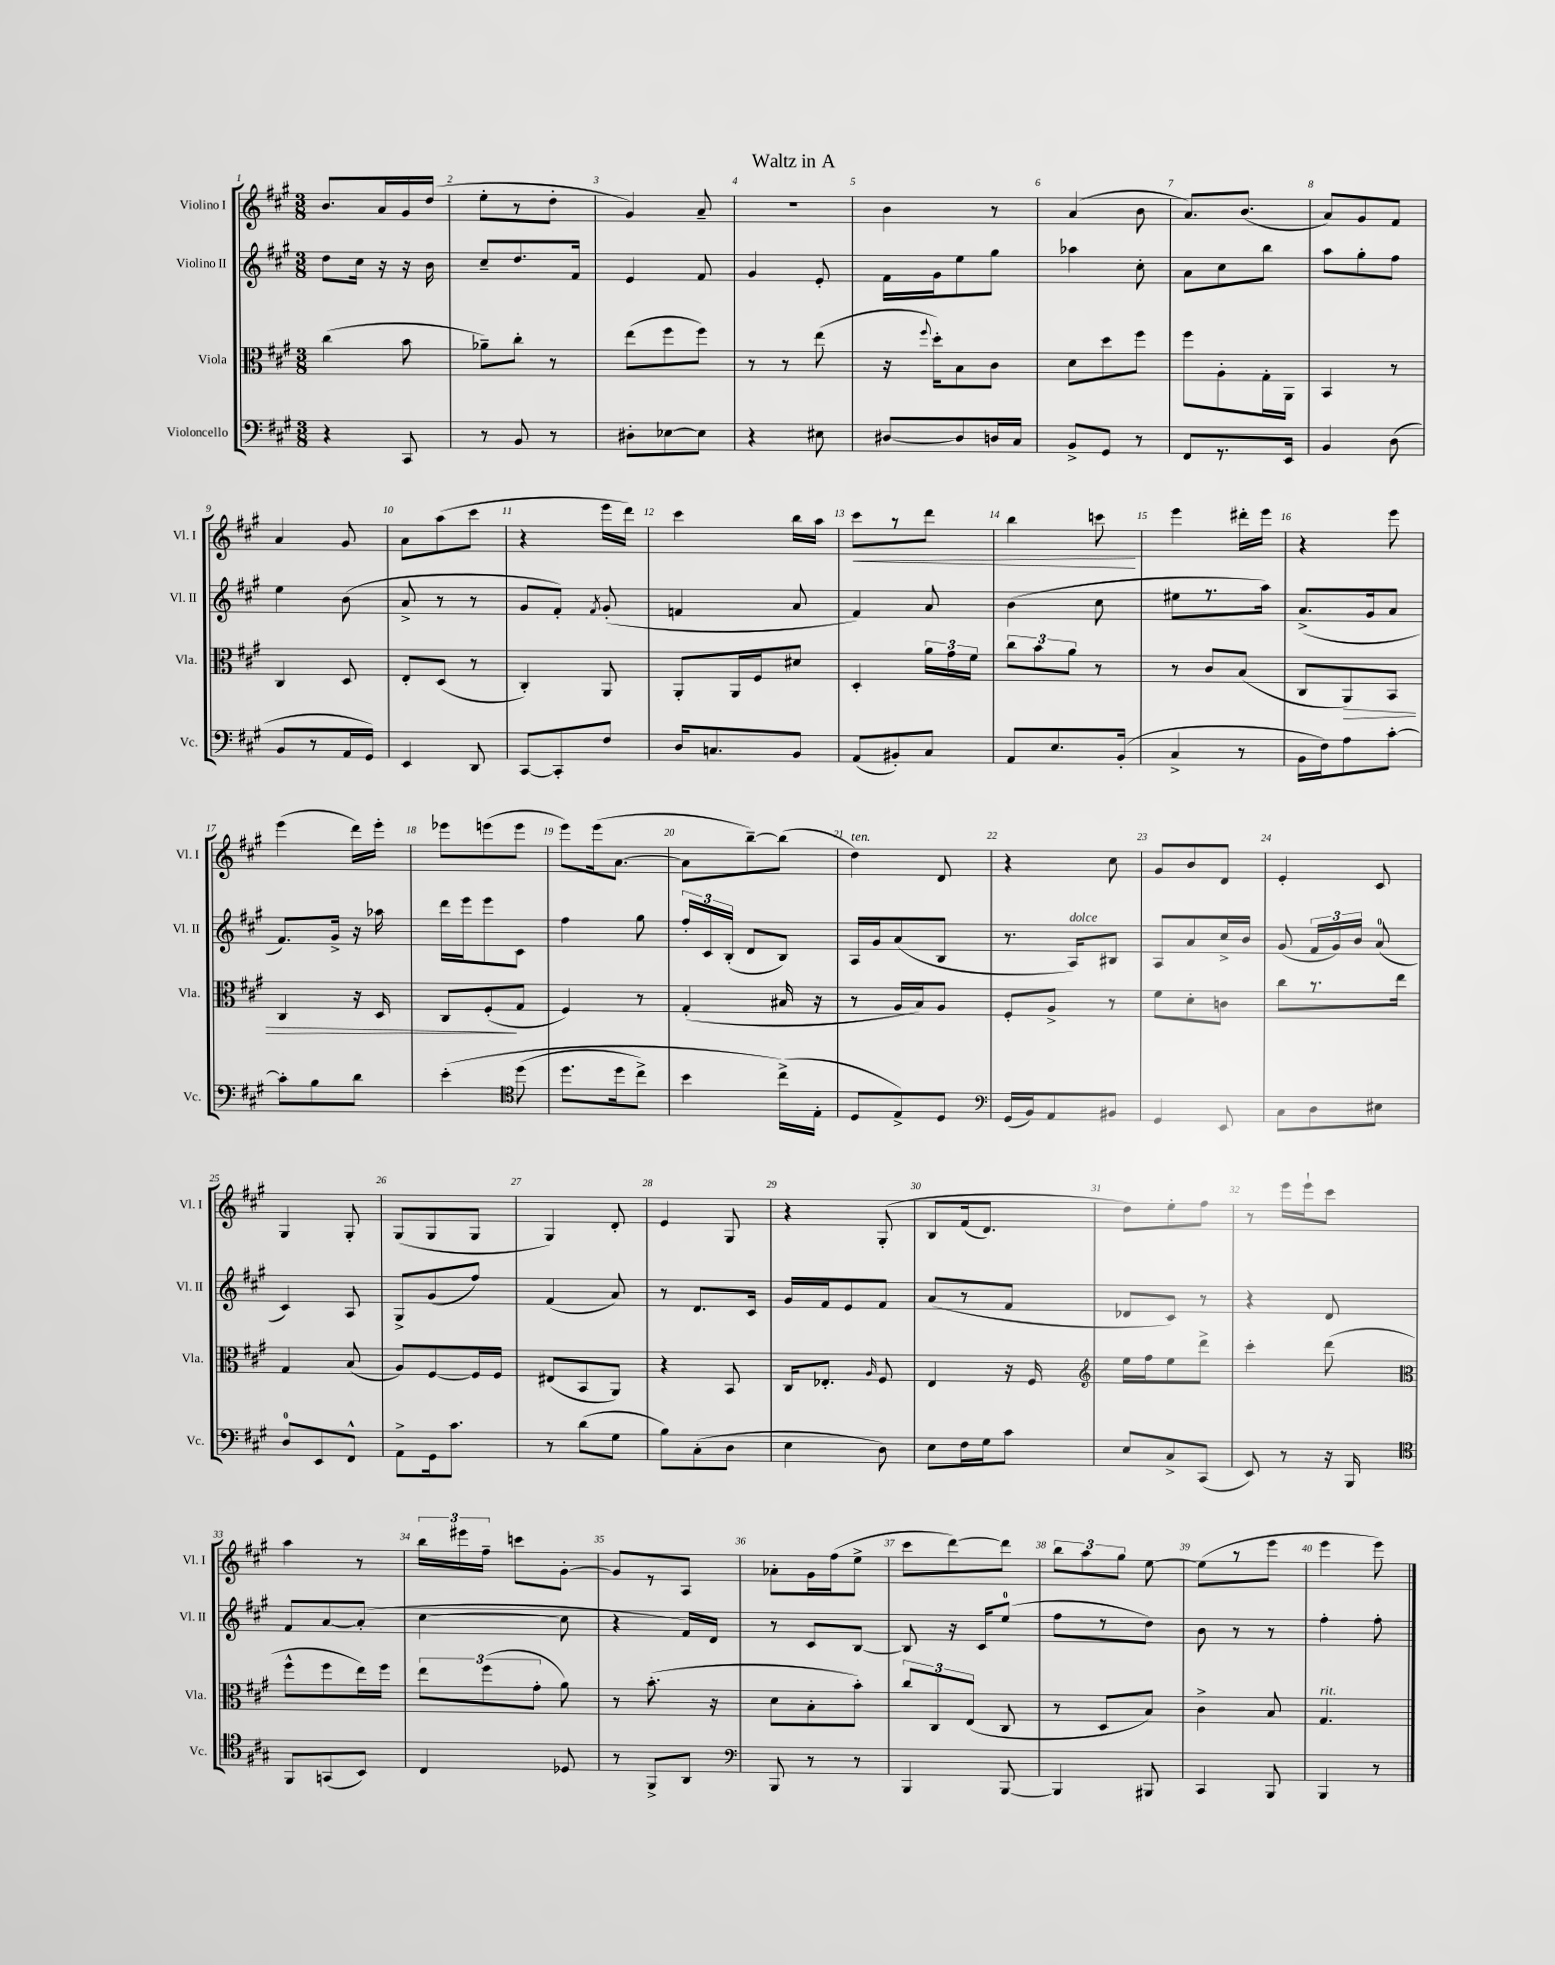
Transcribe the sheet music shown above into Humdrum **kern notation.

**kern	**kern	**dynam	**kern	**kern	**dynam
*part4	*part3	*part3	*part2	*part1	*part1
*staff4	*staff3	*staff3	*staff2	*staff1	*staff1
*I"Violoncello	*I"Viola	*	*I"Violino II	*I"Violino I	*
*I'Vc.	*I'Vla.	*	*I'Vl. II	*I'Vl. I	*
*clefF4	*clefC3	*	*clefG2	*clefG2	*
*k[f#c#g#]	*k[f#c#g#]	*	*k[f#c#g#]	*k[f#c#g#]	*
*M3/8	*M3/8	*	*M3/8	*M3/8	*
=1	=1	=1	=1	=1	=1
4r	(4cc#\	.	8dd\L	8.b/L	.
.	.	.	16cc#\Jk	.	.
.	.	.	16r	16a/L	.
8CC#/	8b\	.	16r	16g#/	.
.	.	.	16b\	(16dd/JJ	.
=2	=2	=2	=2	=2	=2
8r	8a-X~\L)	.	8cc#~/L	8ee'\L	.
8BB/	8cc#'\J	.	8.dd/	8r	.
8r	8r	.	.	8dd'\J	.
.	.	.	16f#/Jk	.	.
=3	=3	=3	=3	=3	=3
8D#X'\L	(8ee\L	.	4e/	4g#/)	.
[8E-X\	8ff#\	.	.	.	.
8E-\J]	8ff#\J)	.	8f#/	8a~/	.
=4	=4	=4	=4	=4	=4
4r	8r	.	4g#/	4.r	.
.	8r	.	.	.	.
8E#X\	(8ee\	.	8e'/	.	.
=5	=5	=5	=5	=5	=5
[8D#X/L	16r	.	16f#\LL	4b\	.
.	8qqff#/	.	.	.	.
.	16dd'\KL)	.	16g#\J	.	.
8D#/]	8B\	.	8ee\	.	.
16Dn/L	8c#\J	.	8gg#\J	8r	.
16C#/JJ	.	.	.	.	.
=6	=6	=6	=6	=6	=6
8BB^/L	8d\L	.	4aa-X\	(4a/	.
8GG#/J	8dd\	.	.	.	.
8r	8ff#\J	.	8cc#'\	8b\	.
=7	=7	=7	=7	=7	=7
8FF#/L	8ff#\L	.	8a\L	8.a/L)	.
8.r	8A'\	.	8cc#\	.	.
.	.	.	.	(8.b/J	.
.	16G#'\L	.	8bb\J	.	.
16EE/Jk	16AA\JJ	.	.	.	.
=8	=8	=8	=8	=8	=8
4BB/	4BB/	.	8aa\L	8a/L)	.
.	.	.	8gg#'\	8g#/	.
(8D\	8r	.	8ff#\J	8f#/J	.
!!LO:LB:g=z
=9	=9	=9	=9	=9	=9
8BB/L	4C#/	.	4ee\	4a/	.
8r	.	.	.	.	.
16AA/L	8D/	.	(8b\	8g#/	.
16GG#/JJ)	.	.	.	.	.
=10	=10	=10	=10	=10	=10
4EE/	8E'/L	.	8a^/	8a\L	.
.	(8D/J	.	8r	(8aa\	.
8DD/	8r	.	8r	8ccc#\J	.
=11	=11	=11	=11	=11	=11
[8CC#/L	4C#'/)	.	8g#/L	4r	.
8CC#'/]	.	.	8f#'/J)	.	.
.	.	.	8qf#/	.	.
8F#/J	8AA/	.	(8g#'/	16eee\LL	.
.	.	.	.	16ddd\JJ)	.
=12	=12	=12	=12	=12	=12
16D/KL	8AA'/L	.	4fn/	4ccc#\	.
8.Cn/	.	.	.	.	.
.	16AA/L	.	.	.	.
.	16F#/J	.	.	.	.
8BB/J	8d#X/J	.	8a/	16bb\LL	.
.	.	.	.	16aa\JJ	.
=13	=13	=13	=13	=13	=13
!	!	!	!	!	!LO:HP:b
(8AA/L	4D'/	.	4f#/)	8ccc#\L	<
8BB#X'/)	.	.	.	8r	.
8C#/J	24a\LL	.	8a/	8ddd\J	.
.	24g#\	.	.	.	.
.	24f#\JJ	.	.	.	.
=14	=14	=14	=14	=14	=14
8AA/L	12cc#\L	.	(4b\	4bb\	.
.	12b\	.	.	.	.
8.E/	.	.	.	.	.
.	12a\J	.	.	.	.
.	8r	.	8cc#\	8cccn\	.
(16BB'/Jk	.	.	.	.	.
.	.	.	.	.	[
=15	=15	=15	=15	=15	=15
4C#^/	8r	.	8ee#X\L	4eee\	.
.	8c#/L	.	8.r	.	.
8r	(8B/J	.	.	16ddd#X'\LL	.
.	.	.	16aa\Jk)	16eee\JJ	.
=16	=16	=16	=16	=16	=16
16BB\LL	8C#/L	.	(8.a^/L	4r	.
16F#\J)	.	.	.	.	.
!	!	!LO:HP:b	!	!	!
8A\	8AA/)	>	.	.	.
.	.	.	16g#/k	.	.
[8c#'\J	8BB/J	.	8a/J	8eee\	.
!!LO:LB:g=z
=17	=17	=17	=17	=17	=17
8c#'\L]	4C#/	.	8.f#/L)	(4eee\	.
8B\	.	.	.	.	.
.	.	.	16g#^/Jk	.	.
8d\J	16r	.	16r	16ddd\LL)	.
.	16D/	.	16aa-X\	16eee'\JJ	.
=18	=18	=18	=18	=18	=18
(4e'\	8C#/L	.	16ddd\LL	8eee-X\L	.
.	.	.	16eee\J	.	.
.	(8F#'/	.	8eee\	(8eeen\	.
*clefC4	*	*	*	*	*
(8dd\	8G#/J	]	8c#\J	8eee\J	.
=19	=19	=19	=19	=19	=19
8.dd\L	4F#/)	.	4ff#\	8eee\L)	.
.	.	.	.	(16eee\k	.
16dd\k	.	.	.	[8.a\J	.
8cc#^\J)	8r	.	8gg#\	.	.
=20	=20	=20	=20	=20	=20
4b\	(4G#'/	.	24ff#'/LL	8a\L]	.
.	.	.	24c#/	.	.
.	.	.	(24B'/JJ	.	.
.	.	.	8d/L	[8bb~\)	.
(16cc#^\LL)	16B#X/	.	8B/J)	(8bb\J]	.
16E'\JJ	16r	.	.	.	.
=21	=21	=21	=21	=21	=21
!	!	!	!	!LO:TX:a:i:t=ten.	!
8D/L	8r	.	16A/LL	4dd\)	.
.	.	.	16g#/J	.	.
8E^/)	16A/LL	.	(8a/	.	.
.	16B/J)	.	.	.	.
8D/J	8A/J	.	8B/J	8d/	.
=22	=22	=22	=22	=22	=22
*clefF4	*	*	*	*	*
(16GG#/LL	8F#'/L	.	8.r	4r	.
16BB/J)	.	.	.	.	.
8AA/	8A^/J	.	.	.	.
!	!	!	!LO:TX:a:i:t=dolce	!	!
.	.	.	16A/KL)	.	.
8BB#X/J	8r	.	8B#X/J	8cc#\	.
=23	=23	=23	=23	=23	=23
4GG#/	8f#\L	.	8A/L	8g#/L	.
.	8d'\	.	8a/	8b/	.
8EE/	8cn\J	.	16cc#^/L	8d/J	.
.	.	.	16b/JJ	.	.
=24	=24	=24	=24	=24	=24
8C#\L	8cc#\L	.	(8g#/	4e'/	.
8D\	8.r	.	24f#/LL	.	.
.	.	.	24g#/)	.	.
.	.	.	24b/JJ	.	.
8E#X\J	.	.	(8a/	8c#/	.
.	16ee\Jk	.	.	.	.
!!LO:LB:g=z
=25	=25	=25	=25	=25	=25
8D/L	4G#/	.	4c#/)	4G#/	.
8EE/	.	.	.	.	.
8FF#^^/J	(8B/	.	8A/	8G#'/	.
=26	=26	=26	=26	=26	=26
8AA^\L	8A/L)	.	8G#^/L	(8G#/L	.
16GG#\k	[8F#/	.	(8g#/	8G#/	.
8.c#\J	.	.	.	.	.
.	16F#/L]	.	8ff#/J)	8G#/J	.
.	16F#/JJ	.	.	.	.
=27	=27	=27	=27	=27	=27
8r	(8E#X/L	.	(4f#/	4G#/)	.
(8d\L	8BB/	.	.	.	.
8G#\J	8AA/J)	.	8a/)	8d'/	.
=28	=28	=28	=28	=28	=28
8B\L)	4r	.	8r	4e/	.
(8C#'\	.	.	8.d/L	.	.
8D\J	8BB/	.	.	8G#/	.
.	.	.	16c#/Jk	.	.
=29	=29	=29	=29	=29	=29
4E\	16C#/KL	.	16g#/LL	4r	.
.	8.E-X'/J	.	16f#/J	.	.
.	.	.	8e/	.	.
.	16qqA/	.	.	.	.
8D\)	8F#/	.	8f#/J	(8G#'/	.
=30	=30	=30	=30	=30	=30
8E\L	4E/	.	(8a/L	8B/L	.
16F#\L	.	.	8r	(16f#/k	.
16G#\J	.	.	.	8.d/J)	.
8c#\J	16r	.	8f#/J	.	.
.	16F#/	.	.	.	.
=31	=31	=31	=31	=31	=31
*	*clefG2	*	*	*	*
8E/L	16ee\LL	.	8d-X/L	8dd\L)	.
.	16ff#\J	.	.	.	.
8C#^/	8ee\	.	8c#/J)	8ee'\	.
(8CC#/J	8ddd^\J	.	8r	8ff#\J	.
=32	=32	=32	=32	=32	=32
8EE/)	4ccc#'\	.	4r	8r	.
8r	.	.	.	16eee\LL	.
.	.	.	.	16eee`\J	.
16r	(8ddd\	.	8d/	8ccc#\J	.
16BBB/	.	.	.	.	.
!!LO:LB:g=z
=33	=33	=33	=33	=33	=33
*clefC4	*clefC3	*	*	*	*
8FF#/L	8ff#^^\L	.	8f#/L	4aa\	.
(8GGn/	8ff#\	.	[8a/	.	.
8BB/J)	16ee\L)	.	(8a'/J]	8r	.
.	16ff#\JJ	.	.	.	.
=34	=34	=34	=34	=34	=34
4C#/	12ee\L	.	[4cc#\	24bb\LL	.
.	.	.	.	24eee#X\	.
.	(12ff#\	.	.	24ff#~\JJ	.
.	.	.	.	8cccn\L	.
.	12g#'\J	.	.	.	.
8D-X/	8a\)	.	8cc#\]	[8g#'\J	.
=35	=35	=35	=35	=35	=35
8r	8r	.	4r	8g#/L]	.
8FF#^/L	(8.b'\	.	.	8r	.
8AA/J	.	.	16f#/LL)	8A/J	.
.	16r	.	16d/JJ	.	.
=36	=36	=36	=36	=36	=36
*clefF4	*	*	*	*	*
8BBB/	8d\L	.	8r	8a-X'\L	.
8r	8B'\	.	8c#/L	16g#\L	.
.	.	.	.	(16ff#\J	.
8r	8b'\J)	.	[8B/J	8ee^\J	.
=37	=37	=37	=37	=37	=37
4BBB/	12cc#/L	.	8B/]	8ccc#\L	.
.	12C#/	.	.	.	.
.	.	.	16r	[8ddd\)	.
.	(12E/J	.	.	.	.
.	.	.	16c#/KL	.	.
[8BBB/	8C#/	.	(8ee/J	8ddd\J]	.
=38	=38	=38	=38	=38	=38
4BBB/]	8r	.	8ff#\L	12bb\L	.
.	.	.	.	12aa\	.
.	8D/L	.	8r	.	.
.	.	.	.	12gg#\J	.
8BBB#X/	8B/J)	.	8dd\J)	[8ee\	.
=39	=39	=39	=39	=39	=39
4CC#/	4c#^\	.	8b\	(8ee\L]	.
.	.	.	8r	8r	.
8BBB/	8B/	.	8r	8eee\J	.
=40	=40	=40	=40	=40	=40
!	!LO:TX:a:i:t=rit.	!	!	!	!
4BBB/	4.G#/	.	4ff#'\	4eee\	.
8r	.	.	8ff#'\	8eee\)	.
==	==	==	==	==	==
*-	*-	*-	*-	*-	*-
